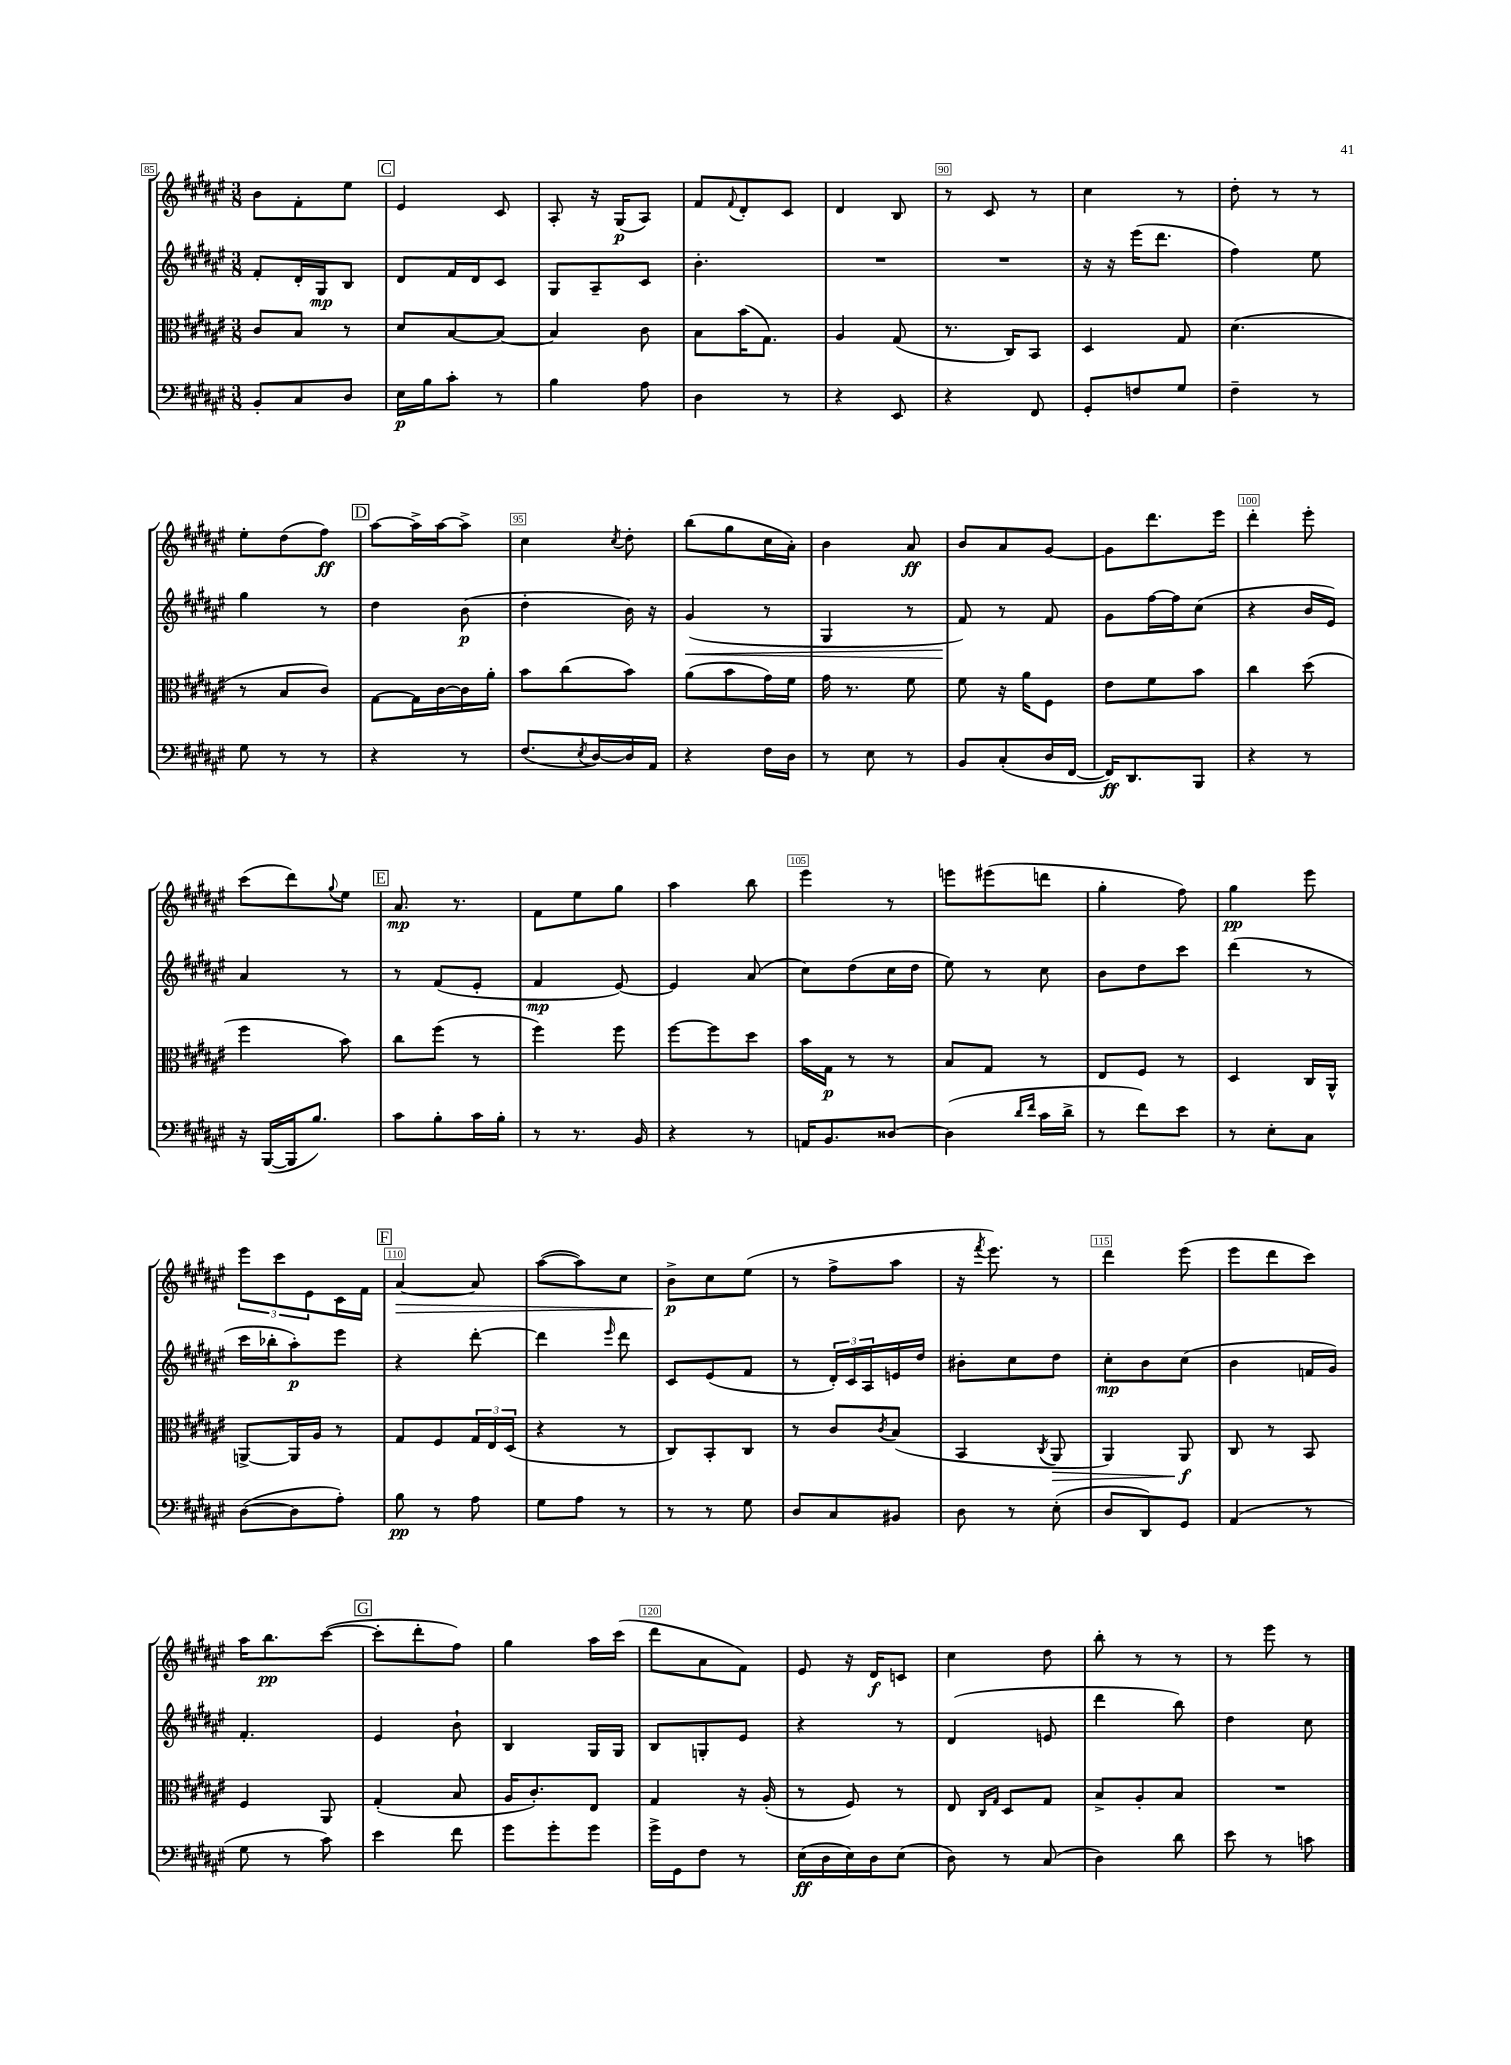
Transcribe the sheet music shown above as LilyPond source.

<<
\new StaffGroup <<
\new Staff = "s0" {
    \clef treble \key fis \major \numericTimeSignature \time 3/8
    b'8 fis'8-. eis''8 |
    \mark \markup { \box "C" } eis'4 cis'8 |
    ais8-. r16 gis16\p( ais8) |
    fis'8 \appoggiatura { fis'8 } dis'8-. cis'8 |
    dis'4 b8 |
    r8 cis'8 r8 |
    cis''4 r8 |
    dis''8-. r8 r8 |
    eis''8-. dis''8( fis''8\ff) |
    \mark \markup { \box "D" } ais''8~ ais''16-> ais''16~ ais''8-> |
    cis''4 \acciaccatura { cis''8 } dis''8-. |
    b''8( gis''8 cis''16 ais'16-.) |
    b'4 ais'8\ff |
    b'8 ais'8 gis'8~ |
    gis'8 dis'''8. eis'''16 |
    dis'''4-. eis'''8-. |
    cis'''8( dis'''8) \appoggiatura { gis''8 } eis''8 |
    \mark \markup { \box "E" } ais'8.\mp r8. |
    fis'8 eis''8 gis''8 |
    ais''4 b''8 |
    eis'''4 r8 |
    e'''8 eis'''8( d'''8 |
    gis''4-. fis''8) |
    gis''4\pp eis'''8 |
    \tuplet 3/2 { eis'''8 cis'''8 eis'8 } cis'16 fis'16 |
    \mark \markup { \box "F" } ais'4~\> ais'8 |
    ais''8~( ais''8) cis''8 |
    b'8->\p\! cis''8 eis''8( |
    r8 fis''8-> ais''8 |
    r16 \acciaccatura { fis'''8 } eis'''8.) r8 |
    dis'''4 eis'''8( |
    eis'''8 dis'''8 cis'''8) |
    ais''16 b''8.\pp cis'''8~( |
    \mark \markup { \box "G" } cis'''8-. dis'''8-. fis''8) |
    gis''4 ais''16 cis'''16( |
    dis'''8 ais'8 fis'8) |
    eis'8 r16 dis'16\f c'8 |
    cis''4 dis''8 |
    b''8-. r8 r8 |
    r8 eis'''8 r8 \bar "|." |
}
\new Staff = "s1" {
    \clef treble \key fis \major \numericTimeSignature \time 3/8
    fis'8-. dis'16-. gis16\mp b8 |
    \mark \markup { \box "C" } dis'8 fis'16 dis'16 cis'8 |
    gis8 ais8-- cis'8 |
    b'4.-. |
    R4. |
    R4. |
    r16 r16 eis'''16( dis'''8. |
    fis''4) eis''8 |
    gis''4 r8 |
    \mark \markup { \box "D" } dis''4 b'8\p( |
    dis''4-. b'16) r16 |
    gis'4\<( r8 |
    gis4 r8 |
    fis'8\!) r8 fis'8 |
    gis'8 fis''16~ fis''16 cis''8( |
    r4 b'16 eis'16) |
    ais'4 r8 |
    \mark \markup { \box "E" } r8 fis'8( eis'8-. |
    fis'4\mp eis'8~) |
    eis'4 ais'8( |
    cis''8) dis''8( cis''16 dis''16 |
    eis''8) r8 cis''8 |
    b'8 dis''8 cis'''8 |
    dis'''4( r8 |
    cis'''16 bes''16-. ais''8-.\p) eis'''8 |
    \mark \markup { \box "F" } r4 dis'''8~-. |
    dis'''4 \grace { eis'''16 } dis'''8 |
    cis'8 eis'8( fis'8 |
    r8 \tuplet 3/2 { dis'16-.) cis'16 ais16 } e'16 dis''16 |
    bis'8-. cis''8 dis''8 |
    cis''8-.\mp b'8 cis''8( |
    b'4 f'16 gis'16) |
    fis'4.-. |
    \mark \markup { \box "G" } eis'4 b'8-! |
    b4 gis16 gis16 |
    b8 g8-. eis'8 |
    r4 r8 |
    dis'4( e'8 |
    dis'''4 b''8) |
    dis''4 cis''8 \bar "|." |
}
\new Staff = "s2" {
    \clef alto \key fis \major \numericTimeSignature \time 3/8
    cis'8 b8 r8 |
    \mark \markup { \box "C" } dis'8 b8~ b8~ |
    b4 cis'8 |
    b8 b'16( gis8.) |
    ais4 gis8( |
    r8. cis16) b,8 |
    dis4 gis8 |
    dis'4.( |
    r8 b8 cis'8) |
    \mark \markup { \box "D" } gis8~ gis16 cis'16~ cis'16 ais'16-. |
    b'8 cis''8( b'8) |
    ais'8( b'8 gis'16) fis'16 |
    gis'16 r8. fis'8 |
    fis'8 r16 ais'16 fis8 |
    eis'8 fis'8 b'8 |
    cis''4 dis''8( |
    fis''4 b'8) |
    \mark \markup { \box "E" } cis''8 fis''8( r8 |
    fis''4) fis''8 |
    fis''8~ fis''8 dis''8 |
    b'16 gis16\p r8 r8 |
    b8 gis8 r8 |
    eis8 fis8 r8 |
    dis4 cis16 ais,16-^ |
    a,8~-> a,16 ais16 r8 |
    \mark \markup { \box "F" } gis8 fis8 \tuplet 3/2 { gis16 eis16 dis16( } |
    r4 r8 |
    cis8) b,8-. cis8 |
    r8 cis'8 \acciaccatura { cis'8 } b8( |
    b,4 \acciaccatura { cis8 } ais,8\> |
    ais,4) ais,8\f\! |
    cis8 r8 b,8 |
    fis4 ais,8 |
    \mark \markup { \box "G" } gis4-.( b8 |
    ais16 cis'8.-.) eis8 |
    gis4 r16 ais16-.( |
    r8 fis8) r8 |
    eis8 \grace { cis16 gis16 } dis8 gis8 |
    b8-> ais8-. b8 |
    R4. \bar "|." |
}
\new Staff = "s3" {
    \clef bass \key fis \major \numericTimeSignature \time 3/8
    b,8-. cis8 dis8 |
    \mark \markup { \box "C" } eis16\p b16 cis'8-. r8 |
    b4 ais8 |
    dis4 r8 |
    r4 eis,8 |
    r4 fis,8 |
    gis,8-. f8 gis8 |
    fis4-- r8 |
    gis8 r8 r8 |
    \mark \markup { \box "D" } r4 r8 |
    fis8.( \acciaccatura { eis8 } dis16~) dis16 ais,16 |
    r4 fis16 dis16 |
    r8 eis8 r8 |
    b,8 cis8-.( dis16 fis,16~ |
    fis,16\ff) dis,8. b,,8 |
    r4 r8 |
    r16 b,,16~( b,,16 b8.) |
    \mark \markup { \box "E" } cis'8 b8-. cis'16 b16-. |
    r8 r8. b,16 |
    r4 r8 |
    a,16 b,8. disis8~ |
    disis4( \grace { dis'16 fis'16 } cis'16 dis'16-> |
    r8 fis'8) eis'8 |
    r8 eis8-. cis8 |
    dis8~( dis8 ais8-.) |
    \mark \markup { \box "F" } b8\pp r8 ais8 |
    gis8 ais8 r8 |
    r8 r8 gis8 |
    dis8 cis8 bis,8 |
    dis8 r8 eis8-.( |
    dis8 dis,8) gis,8 |
    ais,4( r8 |
    gis8 r8 cis'8) |
    \mark \markup { \box "G" } eis'4 fis'8 |
    gis'8 gis'8-. gis'8 |
    gis'16-> gis,16 fis8 r8 |
    eis16\ff( dis16 eis16) dis16 eis8( |
    dis8) r8 cis8( |
    dis4) dis'8 |
    eis'8 r8 c'8 \bar "|." |
}
>>
>>
\layout { \context { \Score currentBarNumber = #85 \override BarNumber.break-visibility = ##(#f #t #t) barNumberVisibility = #(every-nth-bar-number-visible 5) \override BarNumber.stencil = #(make-stencil-boxer 0.1 0.3 ly:text-interface::print) } }
